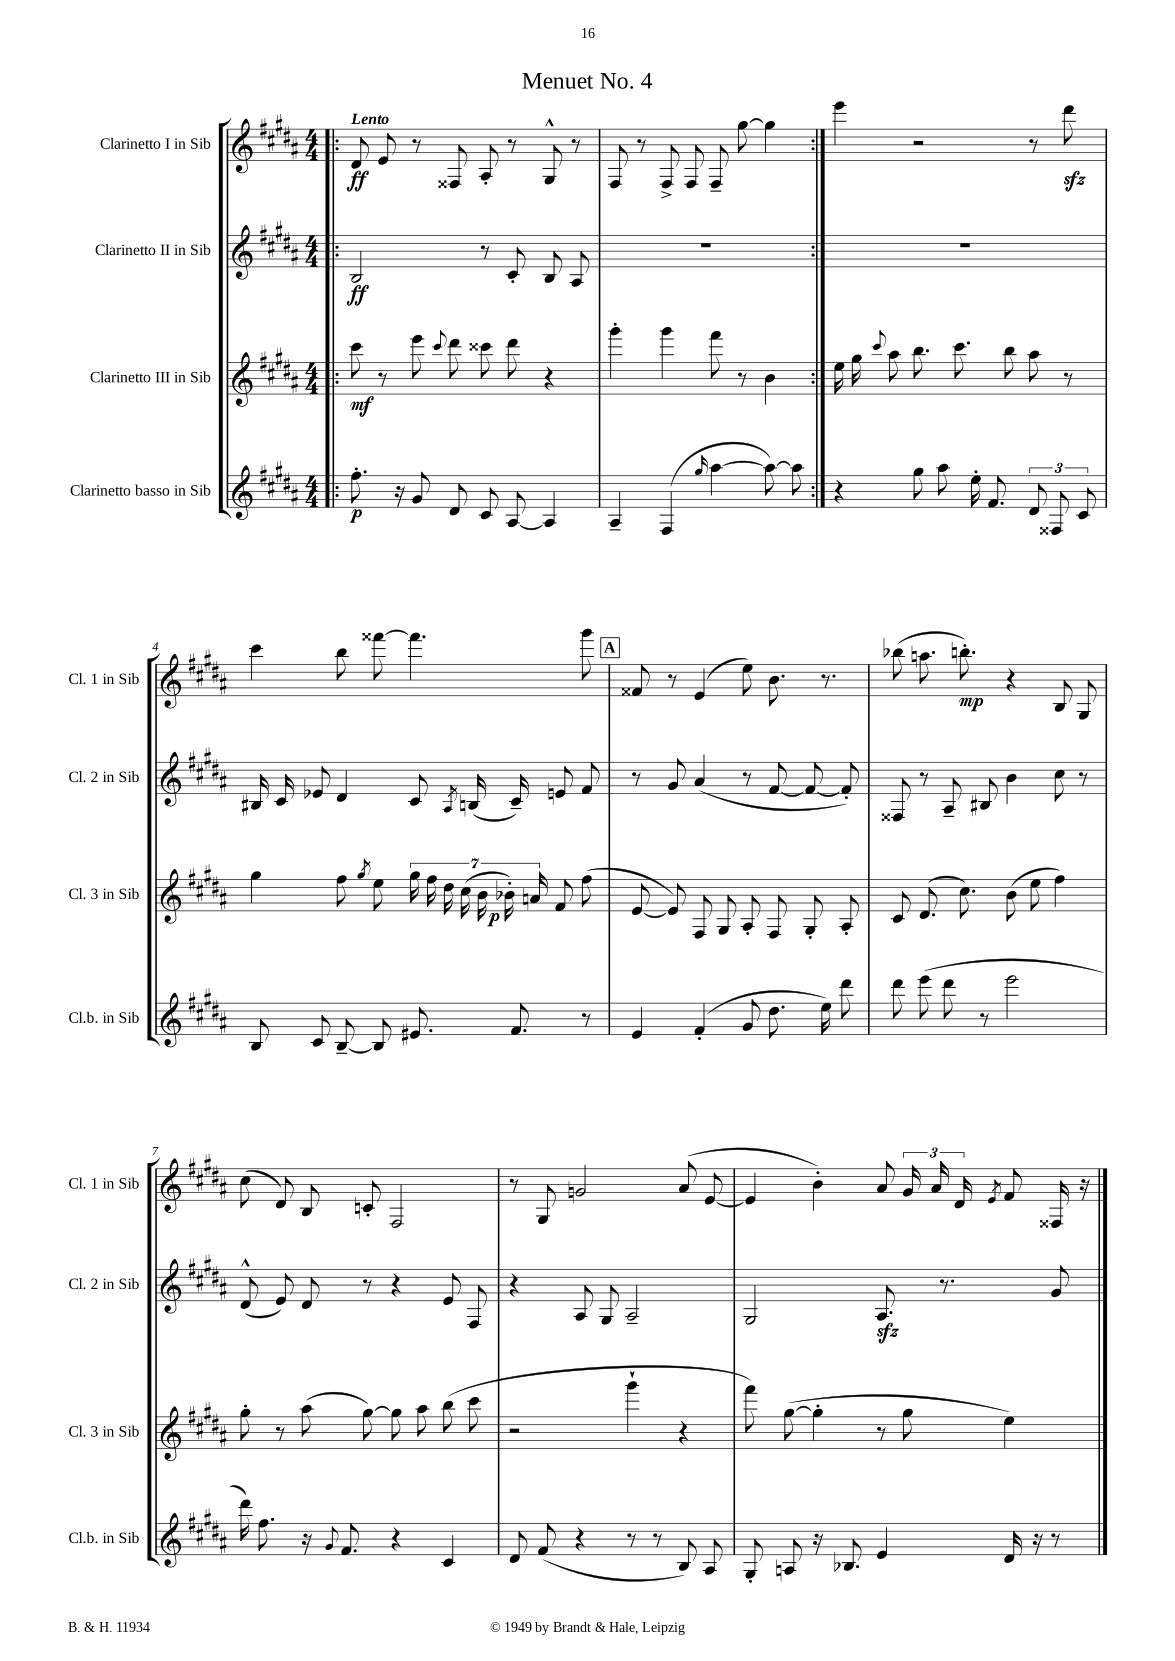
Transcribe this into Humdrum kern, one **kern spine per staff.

**kern	**dynam	**kern	**dynam	**kern	**dynam	**kern	**dynam
*part4	*part4	*part3	*part3	*part2	*part2	*part1	*part1
*staff4	*staff4	*staff3	*staff3	*staff2	*staff2	*staff1	*staff1
*I"Clarinetto basso in Sib	*	*I"Clarinetto III in Sib	*	*I"Clarinetto II in Sib	*	*I"Clarinetto I in Sib	*
*I'Cl.b. in Sib	*	*I'Cl. 3 in Sib	*	*I'Cl. 2 in Sib	*	*I'Cl. 1 in Sib	*
*clefG2	*	*clefG2	*	*clefG2	*	*clefG2	*
*k[f#c#g#d#a#]	*	*k[f#c#g#d#a#]	*	*k[f#c#g#d#a#]	*	*k[f#c#g#d#a#]	*
*M4/4	*	*M4/4	*	*M4/4	*	*M4/4	*
=1!|:	=1!|:	=1!|:	=1!|:	=1!|:	=1!|:	=1!|:	=1!|:
!	!	!	!	!	!	!LO:TX:a:B:t=Lento	!
8.ff#'\	p	8ccc#\	mf	2B/	ff	8d#/	ff
.	.	8r	.	.	.	8e/	.
16r	.	.	.	.	.	.	.
8g#/	.	8eee\	.	.	.	8r	.
.	.	8qqccc#/	.	.	.	.	.
8d#/	.	8ddd#\	.	.	.	8F##X/	.
8c#/	.	8ccc##X\	.	8r	.	8A#'/	.
[8A#/	.	8ddd#\	.	8c#'/	.	8r	.
4A#/]	.	4r	.	8B/	.	8G#^^/	.
.	.	.	.	8A#/	.	8r	.
=2	=2	=2	=2	=2	=2	=2	=2
4A#~/	.	4ggg#'\	.	1r	.	8F#/	.
.	.	.	.	.	.	8r	.
(4F#/	.	4ggg#\	.	.	.	8F#^/	.
.	.	.	.	.	.	8F#/	.
16qqgg#/	.	.	.	.	.	.	.
[4aa#\	.	8fff#\	.	.	.	8F#~/	.
.	.	8r	.	.	.	[8gg#\	.
8aa#\_)	.	4b\	.	.	.	4gg#\]	.
8aa#\]	.	.	.	.	.	.	.
=3:|!	=3:|!	=3:|!	=3:|!	=3:|!	=3:|!	=3:|!	=3:|!
4r	.	16ee\	.	1r	.	4eee\	.
.	.	16gg#\	.	.	.	.	.
.	.	8qqccc#/	.	.	.	.	.
.	.	8aa#\	.	.	.	.	.
8gg#\	.	8.bb\	.	.	.	2r	.
8aa#\	.	.	.	.	.	.	.
.	.	8.ccc#\	.	.	.	.	.
16ee'\	.	.	.	.	.	.	.
8.f#/	.	.	.	.	.	.	.
.	.	8bb\	.	.	.	.	.
12d#/	.	8aa#\	.	.	.	8r	.
12F##X/	.	.	.	.	.	.	.
.	.	8r	.	.	.	8ddd#zz\	.
12c#/	.	.	.	.	.	.	.
!!LO:LB:g=z
=4	=4	=4	=4	=4	=4	=4	=4
8B/	.	4gg#\	.	16B#X/	.	4ccc#\	.
.	.	.	.	16c#/	.	.	.
8c#/	.	.	.	8e-X/	.	.	.
[8B~/	.	8ff#\	.	4d#/	.	8bb\	.
.	.	8qgg#/	.	.	.	.	.
8B/]	.	8ee\	.	.	.	[8fff##X\	.
8.e#X/	.	28gg#\	.	8c#/	.	4.fff##\]	.
.	.	28ff#\	.	.	.	.	.
.	.	28dd#\	.	.	.	.	.
.	.	(28cc#\	.	.	.	.	.
.	.	.	.	8qA#/	.	.	.
.	.	.	.	(16Bn/	.	.	.
.	.	28b\	.	.	.	.	.
.	.	28b-X'\)	p	.	.	.	.
8.f#/	.	.	.	16c#~/)	.	.	.
.	.	28an/	.	.	.	.	.
.	.	8f#/	.	8en/	.	.	.
8r	.	(8ff#\	.	8f#/	.	8ggg#\	.
!!LO:REH:place=s1:t=A
=5	=5	=5	=5	=5	=5	=5	=5
4e/	.	[8e/	.	8r	.	8f##X/	.
.	.	8e/])	.	8g#/	.	8r	.
(4f#'/	.	8F#/	.	(4a#/	.	(4e/	.
.	.	8G#/	.	.	.	.	.
8g#/	.	8A#'/	.	8r	.	8ee\)	.
8.dd#\	.	8F#/	.	[8f#/	.	8.b\	.
.	.	8G#'/	.	8f#/_	.	.	.
16ee\)	.	.	.	.	.	8.r	.
8ddd#\	.	8A#'/	.	8f#'/])	.	.	.
=6	=6	=6	=6	=6	=6	=6	=6
8ddd#\	.	8c#/	.	8F##X/	.	(8bb-X\	.
(8eee\	.	(8.d#/	.	8r	.	8.aan\	.
8ddd#\	.	.	.	8A#~/	.	.	.
.	.	8.cc#\)	.	.	.	8.bbn'\)	mp
8r	.	.	.	8B#X/	.	.	.
2eee\	.	(8b\	.	4b\	.	4r	.
.	.	8ee\	.	.	.	.	.
.	.	4ff#\)	.	8cc#\	.	8B/	.
.	.	.	.	8r	.	8G#/	.
!!LO:LB:g=z
=7	=7	=7	=7	=7	=7	=7	=7
16ddd#\)	.	8gg#'\	.	(8d#^^/	.	(8cc#\	.
8.ff#\	.	.	.	.	.	.	.
.	.	8r	.	8e/)	.	8d#/)	.
16r	.	(8aa#\	.	8d#/	.	8B/	.
8qqg#/	.	.	.	.	.	.	.
8.f#/	.	.	.	.	.	.	.
.	.	[8gg#\)	.	8r	.	8cn'/	.
4r	.	8gg#\]	.	4r	.	2F#/	.
.	.	8aa#\	.	.	.	.	.
4c#/	.	(8bb\	.	8e/	.	.	.
.	.	8ccc#\	.	8F#/	.	.	.
=8	=8	=8	=8	=8	=8	=8	=8
8d#/	.	2r	.	4r	.	8r	.
(8f#/	.	.	.	.	.	8G#/	.
4r	.	.	.	8A#/	.	2gn/	.
.	.	.	.	8G#/	.	.	.
8r	.	4ggg#`\	.	2A#~/	.	.	.
8r	.	.	.	.	.	.	.
8B/)	.	4r	.	.	.	(8a#/	.
8A#/	.	.	.	.	.	[8e/	.
=9	=9	=9	=9	=9	=9	=9	=9
8G#'/	.	8fff#\)	.	2G#/	.	4e/]	.
8An/	.	([8gg#\	.	.	.	.	.
16r	.	4gg#'\]	.	.	.	4b'\)	.
8.B-X/	.	.	.	.	.	.	.
4e/	.	8r	.	8.A#zz/	.	8a#/	.
.	.	8gg#\	.	.	.	24g#/	.
.	.	.	.	.	.	24a#/	.
.	.	.	.	8.r	.	.	.
.	.	.	.	.	.	24d#/	.
.	.	.	.	.	.	8qe/	.
16d#/	.	4ee\)	.	.	.	8f#/	.
16r	.	.	.	.	.	.	.
8r	.	.	.	8g#/	.	16F##X/	.
.	.	.	.	.	.	16r	.
==	==	==	==	==	==	==	==
*-	*-	*-	*-	*-	*-	*-	*-
